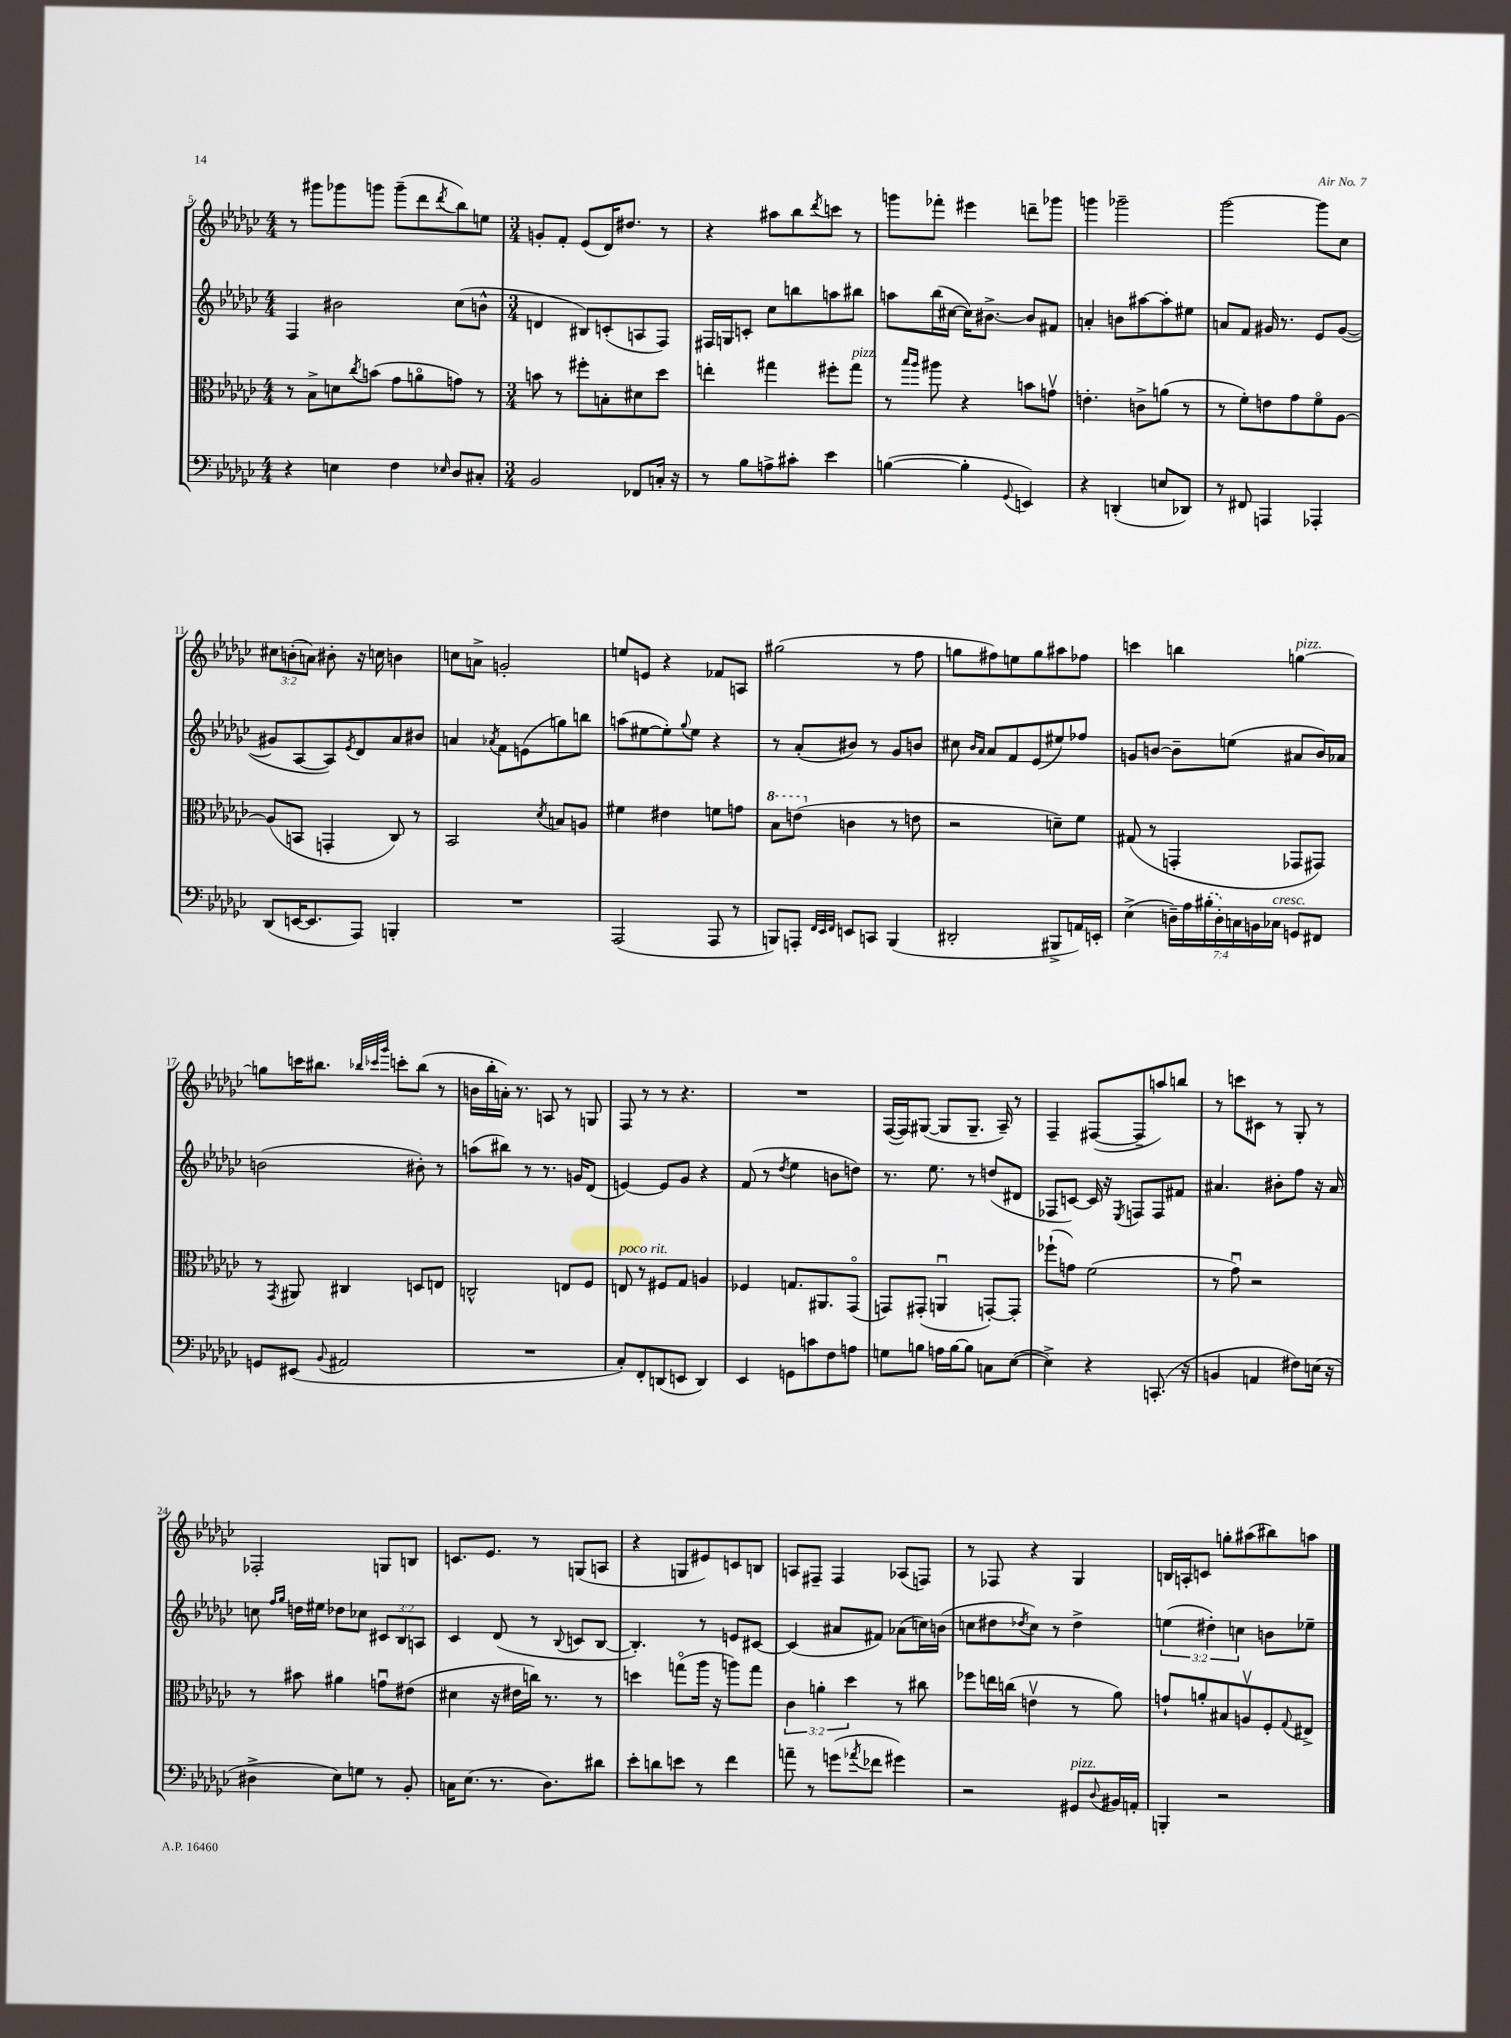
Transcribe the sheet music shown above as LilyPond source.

<<
\new StaffGroup <<
\new Staff = "s0" {
    \clef treble \key ges \major \numericTimeSignature \time 4/4 \override Staff.TupletNumber.text = #tuplet-number::calc-fraction-text
    r8 gis'''8 ges'''8 g'''8 g'''8--( des'''8 \acciaccatura { des'''8 } bes''8) e''8 |
    \numericTimeSignature \time 3/4 g'8-. f'8-. ees'8( des'16) dis''8. r8 |
    r4 ais''8 bes''8 \acciaccatura { des'''8 } c'''8 r8 |
    g'''8 fes'''8-. eis'''4 d'''8-- ges'''8 |
    g'''4 ges'''2-- |
    ges'''2~ ges'''8 ces''8 |
    \tuplet 3/2 { cis''8 b'8-.( a'8) } bis'8-. r16 c''16 b'4 |
    c''8 a'8-> g'2-. |
    e''8 e'8 r4 fes'8 a8 |
    gis''2( r8 f''8 |
    g''8 fis''8) e''8 g''8 ais''8 fes''8 |
    c'''4 b''4 g''4~^\markup { \italic "pizz." } |
    g''8 c'''16 bis''8. \grace { bes''32 ces'''32 ges'''32 } c'''8-. bes''8( r8 |
    b'16 bes''16-. a'16-.) r8. a8 r8 g8 |
    f8 r8 r8 r4. |
    R2. |
    f16~( f16) gis8~( gis8 gis8.-- aes16--) r8 |
    f4-- fis8~( fis8-- a''8) b''8 |
    r8 c'''8 cis'8 r8 ges8-. r8 |
    fes2-. g8 b8 |
    c'8. ees'8. r8 g8( a8 |
    r4 g8 eis'8) c'8 b8 |
    a8 fis8-- fis4 aes8( f8) |
    r8 fes8 r4 ges4 |
    b16 a16-. c'8 g''8-. ais''8( bis''8) a''8 \bar "|." |
}
\new Staff = "s1" {
    \clef treble \key ges \major \numericTimeSignature \time 4/4 \override Staff.TupletNumber.text = #tuplet-number::calc-fraction-text
    f4 bis'2 ces''8( b'8-^ |
    \numericTimeSignature \time 3/4 d'4 bis8) c'8-.( a8 f8) |
    fis16 g16 c'8-. ces''8 b''8 a''8 bis''8 |
    a''8 bes''16( cis''16~ cis''16) bis'8.~-> bis'8 fis'8 |
    a'4-. b'8 ais''8~ ais''8-. eis''8 |
    a'8 f'8 gis'16 r8. ees'8 gis'8~( |
    gis'8 aes8~ aes8) \acciaccatura { ees'8 } des'8 aes'8 bis'8 |
    a'4 \acciaccatura { aes'8 } f'8 e'8( g''8) b''8 |
    a''8( eis''8~ eis''8-.) \appoggiatura { ges''8 } eis''8 r4 |
    r8 aes'8-.( bis'8) r8 ges'8 b'8 |
    cis''8 \grace { bes'16 aes'16 } aes'8 f'8 ees'8( eis''8) fes''8 |
    g'8 b'8~ b'8-- e''8( ais'8 b'16) aes'16 |
    b'2( bis'8-.) r8 |
    a''8( bis''8) r8 r8. g'16 des'8( |
    e'4~) e'8 ges'8 r4 |
    f'8( r8 \acciaccatura { des''8 } ees''4 b'8 d''8) |
    r8. ees''8. r8 d''8( dis'8 |
    fes8 c'8~) c'16 r16 \acciaccatura { ees8 } f8 f8 fis'8 |
    ais'4. bis'8-. f''8 r16 ais'16 |
    c''8 \grace { f''16 ges''16 } d''16 eis''16 des''8 ces''8 \tuplet 3/2 { cis'8 bes8 a8 } |
    ces'4 des'8( r8 \appoggiatura { bes8 } c'8 bes8~ |
    bes4.-.) r8 e'8 cis'8~ |
    cis'4( ais'8 fis'8) aes'8( c''16) b'16( |
    c''8 dis''8 \acciaccatura { des''8 } c''8) r8 des''4-> |
    \tuplet 3/2 { e''4( dis''4-.) c''4 } b'8 ees''8-- \bar "|." |
}
\new Staff = "s2" {
    \clef alto \key ges \major \numericTimeSignature \time 4/4 \override Staff.TupletNumber.text = #tuplet-number::calc-fraction-text
    r8 bes8-> d'8 \acciaccatura { ces''8 } b'8( ges'8 a'8\flageolet g'8) r8 |
    \numericTimeSignature \time 3/4 b'8 r8 fis''8-. b8-. dis'8 des''8 |
    e''4-. gis''4 fis''8-. gis''8^\markup { \italic "pizz." } |
    r8 \grace { bes''16 aes''16 } ais''8 r4 b'8 g'8\upbow |
    e'4.-. c'8-> a'8( r8 |
    r8 f'8-.) e'8 ges'8 f'8\flageolet aes8~ |
    aes8( b,8 g,4-. ces8) r8 |
    bes,2 \acciaccatura { des'8 } b8 a8 |
    fis'4 eis'4 f'8 g'8 |
    \ottava #1 bes'8 e''8( \ottava #0 c'4 r8 e'8 |
    r2 d'8--) f'8 |
    gis8( r8 g,4-. ges,8 gis,8) |
    r8 \acciaccatura { ges,8 } ais,8 cis4 d8 e8 |
    c2-^ e8 f8 |
    e8^\markup { \italic "poco rit." } r8 fis8 ges8 a4 |
    fes4 g8. ais,8. ges,8\flageolet( |
    g,8) gis,8-.( a,4\downbow g,8~-.) g,8-. |
    fes''8-!( g'8) f'2( |
    r8 ges'8\downbow) r2 |
    r8 bis'8 ais'4 g'8\downbow eis'8( |
    dis'4 r16 eis'16 c''16) r8. r8 |
    d''4 g''8\flageolet( aes''16 r16 a''8) g''8 |
    \tuplet 3/2 { ces'4 a'4-. des''4 } r8 cis''8 |
    fes''8 e''16 c''16( e'4\upbow r8 aes'8) |
    g'8-! a'8-. bis8 a8\upbow f8-. \appoggiatura { ges8 } eis8-> \bar "|." |
}
\new Staff = "s3" {
    \clef bass \key ges \major \numericTimeSignature \time 4/4 \override Staff.TupletNumber.text = #tuplet-number::calc-fraction-text
    r4 e4 f4 \grace { ees16 } des8 cis8-. |
    \numericTimeSignature \time 3/4 bes,2 fes,8 c16-. r16 |
    r8 bes8 a8-> cis'8-. ees'4 |
    b4~( b4-. \appoggiatura { ges,8 } e,4) |
    r4 d,4-.( e8 des,8) |
    r8 fis,8 a,,4 aes,,4-. |
    des,8( e,16~ e,8. aes,,8) b,,4-. |
    R2. |
    aes,,2( aes,,8 r8 |
    b,,8) a,,8-. \grace { f,32 ees,32 f,32 } e,8 c,8 b,,4( |
    dis,2-. bis,,8-> a,16) e,16-. |
    ees4->( \tuplet 7/4 { d16--) aes16 \once \slurDashed bis16-.( d16-.) c16 b,16 ces16^\markup { \italic "cresc." } } g,8 fis,8 |
    g,8 eis,8( \appoggiatura { bes,8 } ais,2 |
    R2. |
    ces8-.) f,8-. d,8( e,8 d,4) |
    ees,4 g,8 c'8 f8 a8 |
    g8 b8 a16 b16~ b8 c8 ees8~( |
    ees4->) r4 c,8.-.( r16 |
    b,4 a,4 fis8) e16( r16 |
    dis4-> ees8) g8 r8 bes,8-. |
    c16 ees8.( r8. des8.) dis'8 |
    ees'8-. d'8 e'8 r8 f'4 |
    a'8-- r8 g'8( \acciaccatura { aes'8 } fes'8 gis'4) |
    r2 gis,8^\markup { \italic "pizz." } \appoggiatura { des8 } bis,16 a,16-. |
    b,,4-. r2 \bar "|." |
}
>>
>>
\layout { \context { \Score currentBarNumber = #5 } }
